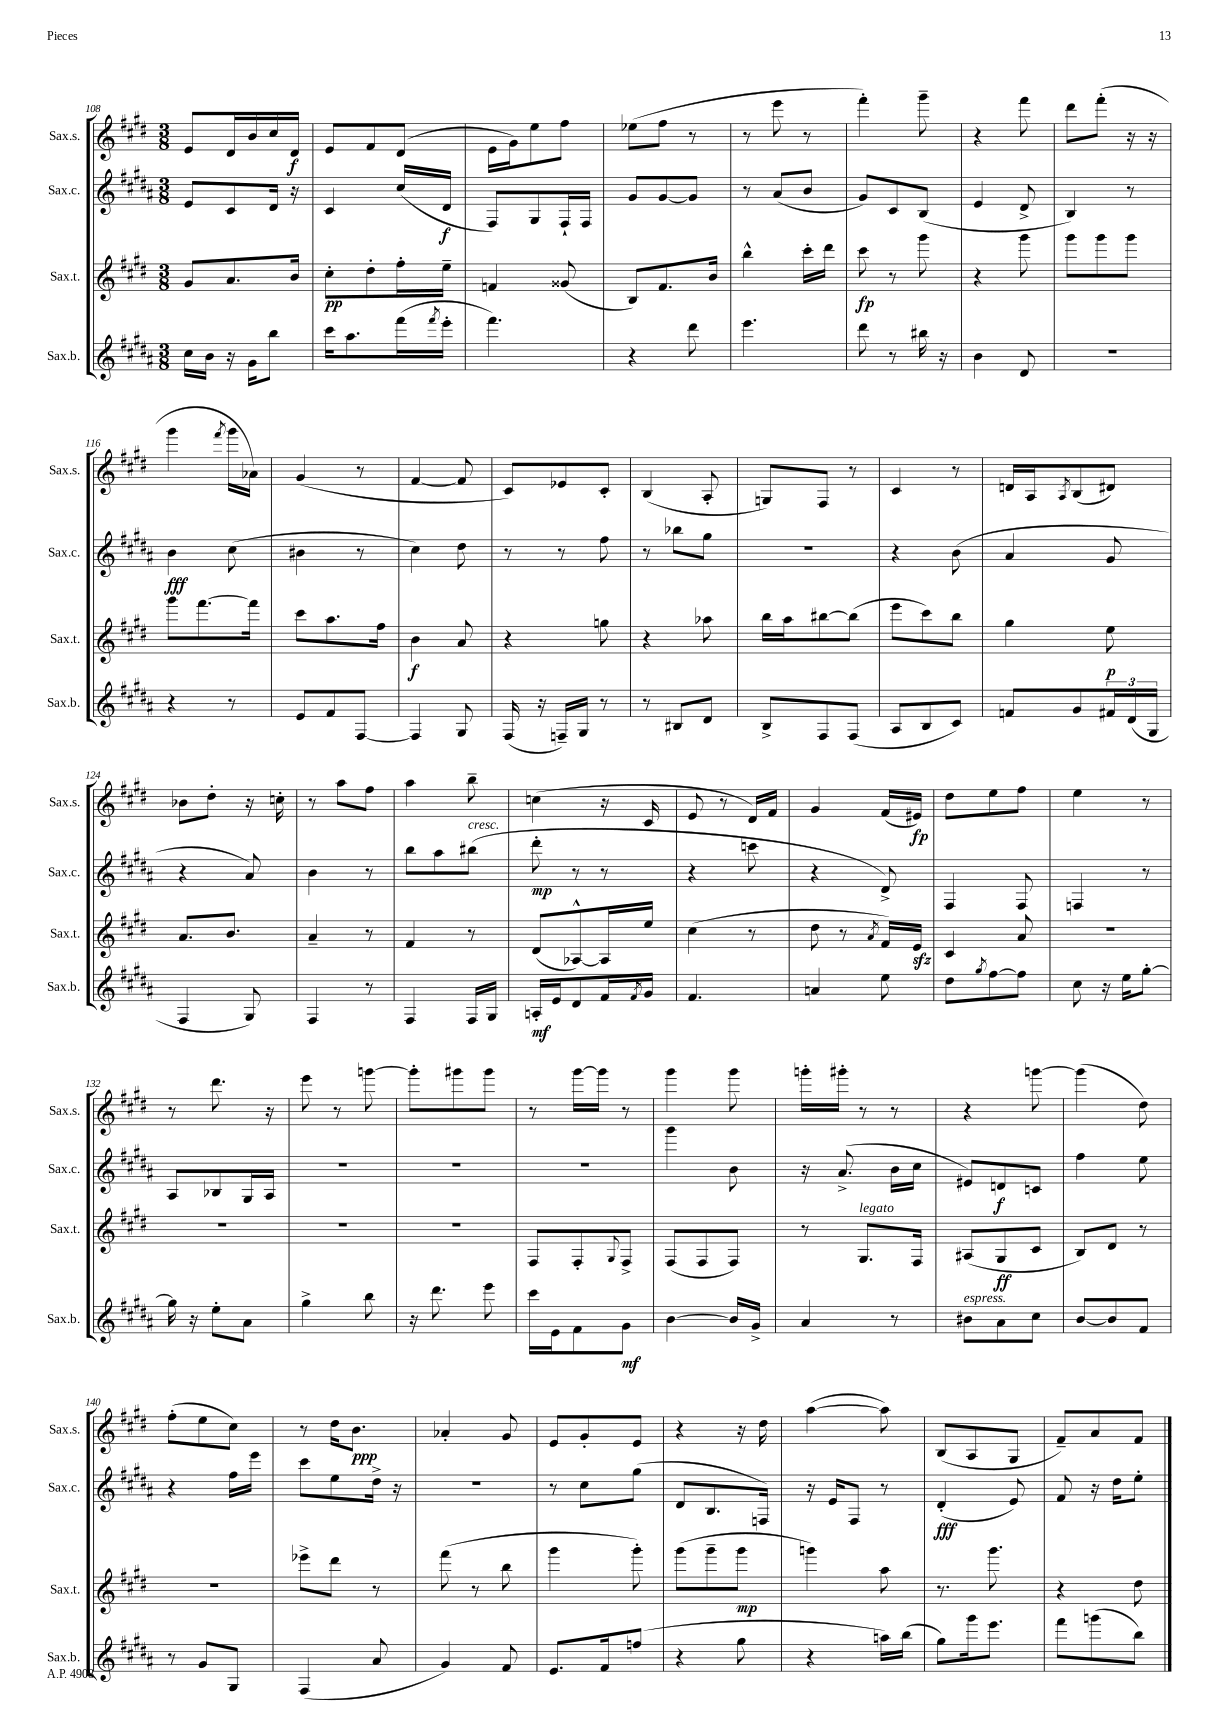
<<
\new StaffGroup <<
\new Staff = "s0" \with { instrumentName = "Sax.s." shortInstrumentName = "Sax.s." } {
    \clef treble \key e \major \numericTimeSignature \time 3/8
    e'8 dis'16 b'16 cis''16 dis'16\f |
    e'8 fis'8 dis'8( |
    e'16 gis'16) e''8 fis''8 |
    ees''8( fis''8 r8 |
    r8 e'''8 r8 |
    fis'''4-.) gis'''8-- |
    r4 fis'''8 |
    dis'''8 fis'''8-.( r16 r16 |
    gis'''4 \acciaccatura { fis'''8 } gis'''16 aes'16) |
    gis'4( r8 |
    fis'4~ fis'8 |
    cis'8) ees'8 cis'8-. |
    b4( a8-. |
    g8) fis8 r8 |
    cis'4 r8 |
    d'16 a16 \acciaccatura { a8 } b8( dis'8) |
    bes'8 dis''8-. r16 c''16-. |
    r8 a''8 fis''8 |
    a''4 b''8-- |
    c''4( r16 cis'16 |
    e'8 r8 dis'16) fis'16 |
    gis'4 fis'16( eis'16\fp) |
    dis''8 e''8 fis''8 |
    e''4 r8 |
    r8 dis'''8. r16 |
    e'''8 r8 g'''8~ |
    g'''8-. gis'''8 gis'''8 |
    r8 gis'''16~ gis'''16 r8 |
    gis'''4 gis'''8 |
    g'''16-. gis'''16-. r8 r8 |
    r4 g'''8~ |
    g'''4( dis''8) |
    fis''8-.( e''8 cis''8) |
    r8 dis''16 b'8.\ppp |
    aes'4-. gis'8 |
    e'8 gis'8-. e'8 |
    r4 r16 dis''16 |
    a''4~( a''8) |
    b8( a8 gis8 |
    fis'8--) a'8 fis'8 \bar "|." |
}
\new Staff = "s1" \with { instrumentName = "Sax.c." shortInstrumentName = "Sax.c." } {
    \clef treble \key b \major \numericTimeSignature \time 3/8
    e'8 cis'8 dis'16 r16 |
    cis'4 cis''16( dis'16\f |
    fis8) gis8 fis16-! fis16 |
    gis'8 gis'8~ gis'8 |
    r8 ais'8( b'8 |
    gis'8) cis'8 b8( |
    e'4 dis'8-> |
    b4) r8 |
    b'4\fff cis''8( |
    bis'4 r8 |
    cis''4) dis''8 |
    r8 r8 fis''8 |
    r8 bes''8 gis''8 |
    R4. |
    r4 b'8( |
    ais'4 gis'8 |
    r4 ais'8) |
    b'4 r8 |
    b''8 ais''8 bis''8^\markup { \italic "cresc." }( |
    dis'''8-.\mp r8 r8 |
    r4 c'''8 |
    r4 dis'8->) |
    fis4 fis8 |
    f4 r8 |
    ais8 bes8 gis16 ais16 |
    R4. |
    R4. |
    R4. |
    gis'''4 b'8 |
    r16 ais'8.->( b'16 cis''16 |
    eis'8) d'8\f c'8 |
    fis''4 e''8 |
    r4 fis''16 e'''16 |
    cis'''8 e''8 dis''16-> r16 |
    R4. |
    r8 cis''8 gis''8( |
    dis'8 b8. f16) |
    r16 e'16 fis8 r8 |
    dis'4-.\fff( e'8) |
    fis'8 r16 dis''16 e''8-. \bar "|." |
}
\new Staff = "s2" \with { instrumentName = "Sax.t." shortInstrumentName = "Sax.t." } {
    \clef treble \key e \major \numericTimeSignature \time 3/8
    gis'8 a'8. b'16 |
    cis''8-.\pp dis''8-. fis''16-. e''16-- |
    f'4 gisis'8( |
    b8) fis'8. b'16 |
    b''4-^ cis'''16-. dis'''16 |
    cis'''8\fp r8 gis'''8 |
    r4 gis'''8 |
    gis'''8 gis'''8 gis'''8 |
    gis'''8 fis'''8.~ fis'''16 |
    cis'''8 a''8. fis''16 |
    b'4\f a'8 |
    r4 g''8 |
    r4 aes''8 |
    b''16 a''16 bis''8~ bis''8( |
    e'''8 cis'''8) b''8 |
    gis''4 e''8\p |
    a'8. b'8. |
    a'4-- r8 |
    fis'4 r8 |
    dis'8( aes8~-^) aes16 e''16 |
    cis''4( r8 |
    dis''8 r8 \acciaccatura { a'8 } fis'16) e'16\sfz |
    cis'4 a'8 |
    R4. |
    R4. |
    R4. |
    R4. |
    fis8 fis8-. \appoggiatura { gis8 } fis8-> |
    fis8( fis8 fis8) |
    r8 gis8.^\markup { \italic "legato" } fis16 |
    ais8( gis8\ff cis'8 |
    b8) dis'8 r8 |
    R4. |
    ees'''8-> dis'''8 r8 |
    fis'''8( r8 b''8 |
    gis'''4 gis'''8-.) |
    gis'''8( gis'''8-- gis'''8\mp |
    g'''4) a''8 |
    r8. gis'''8. |
    r4 dis''8 \bar "|." |
}
\new Staff = "s3" \with { instrumentName = "Sax.b." shortInstrumentName = "Sax.b." } {
    \clef treble \key b \major \numericTimeSignature \time 3/8
    cis''16 b'16 r16 gis'16 b''8 |
    cis'''16 ais''8. fis'''16( \acciaccatura { fis'''8 } e'''16-. |
    fis'''4.) |
    r4 dis'''8 |
    e'''4. |
    dis'''8 r8 bis''16 r16 |
    b'4 dis'8 |
    R4. |
    r4 r8 |
    e'8 fis'8 fis8~ |
    fis4 gis8 |
    fis16( r16 f16--) gis16 r8 |
    r8 bis8 dis'8 |
    b8-> fis8 fis8( |
    ais8 b8 cis'8) |
    f'8 gis'8 \tuplet 3/2 { fis'16 dis'16( gis16 } |
    fis4 gis8) |
    fis4 r8 |
    fis4 fis16 gis16 |
    a16-.\mf e'16 dis'8 fis'16 \acciaccatura { fis'8 } gis'16 |
    fis'4. |
    a'4 e''8 |
    dis''8 \acciaccatura { gis''8 } fis''8~ fis''8 |
    cis''8 r16 e''16 gis''8~-. |
    gis''16 r16 e''8-. ais'8 |
    gis''4-> b''8 |
    r16 dis'''8. e'''8 |
    cis'''16 e'16 fis'8 gis'8\mf |
    b'4~ b'16 gis'16-> |
    ais'4 r8 |
    bis'8^\markup { \italic "espress." } ais'8 cis''8 |
    b'8~ b'8 fis'8 |
    r8 gis'8 gis8 |
    fis4( ais'8 |
    gis'4) fis'8 |
    e'8. fis'16 f''8( |
    r4 gis''8 |
    r4 a''16) b''16( |
    gis''8) gis'''16 e'''8. |
    fis'''8 g'''8( b''8) \bar "|." |
}
>>
>>
\layout { \context { \Score currentBarNumber = #108 } }
